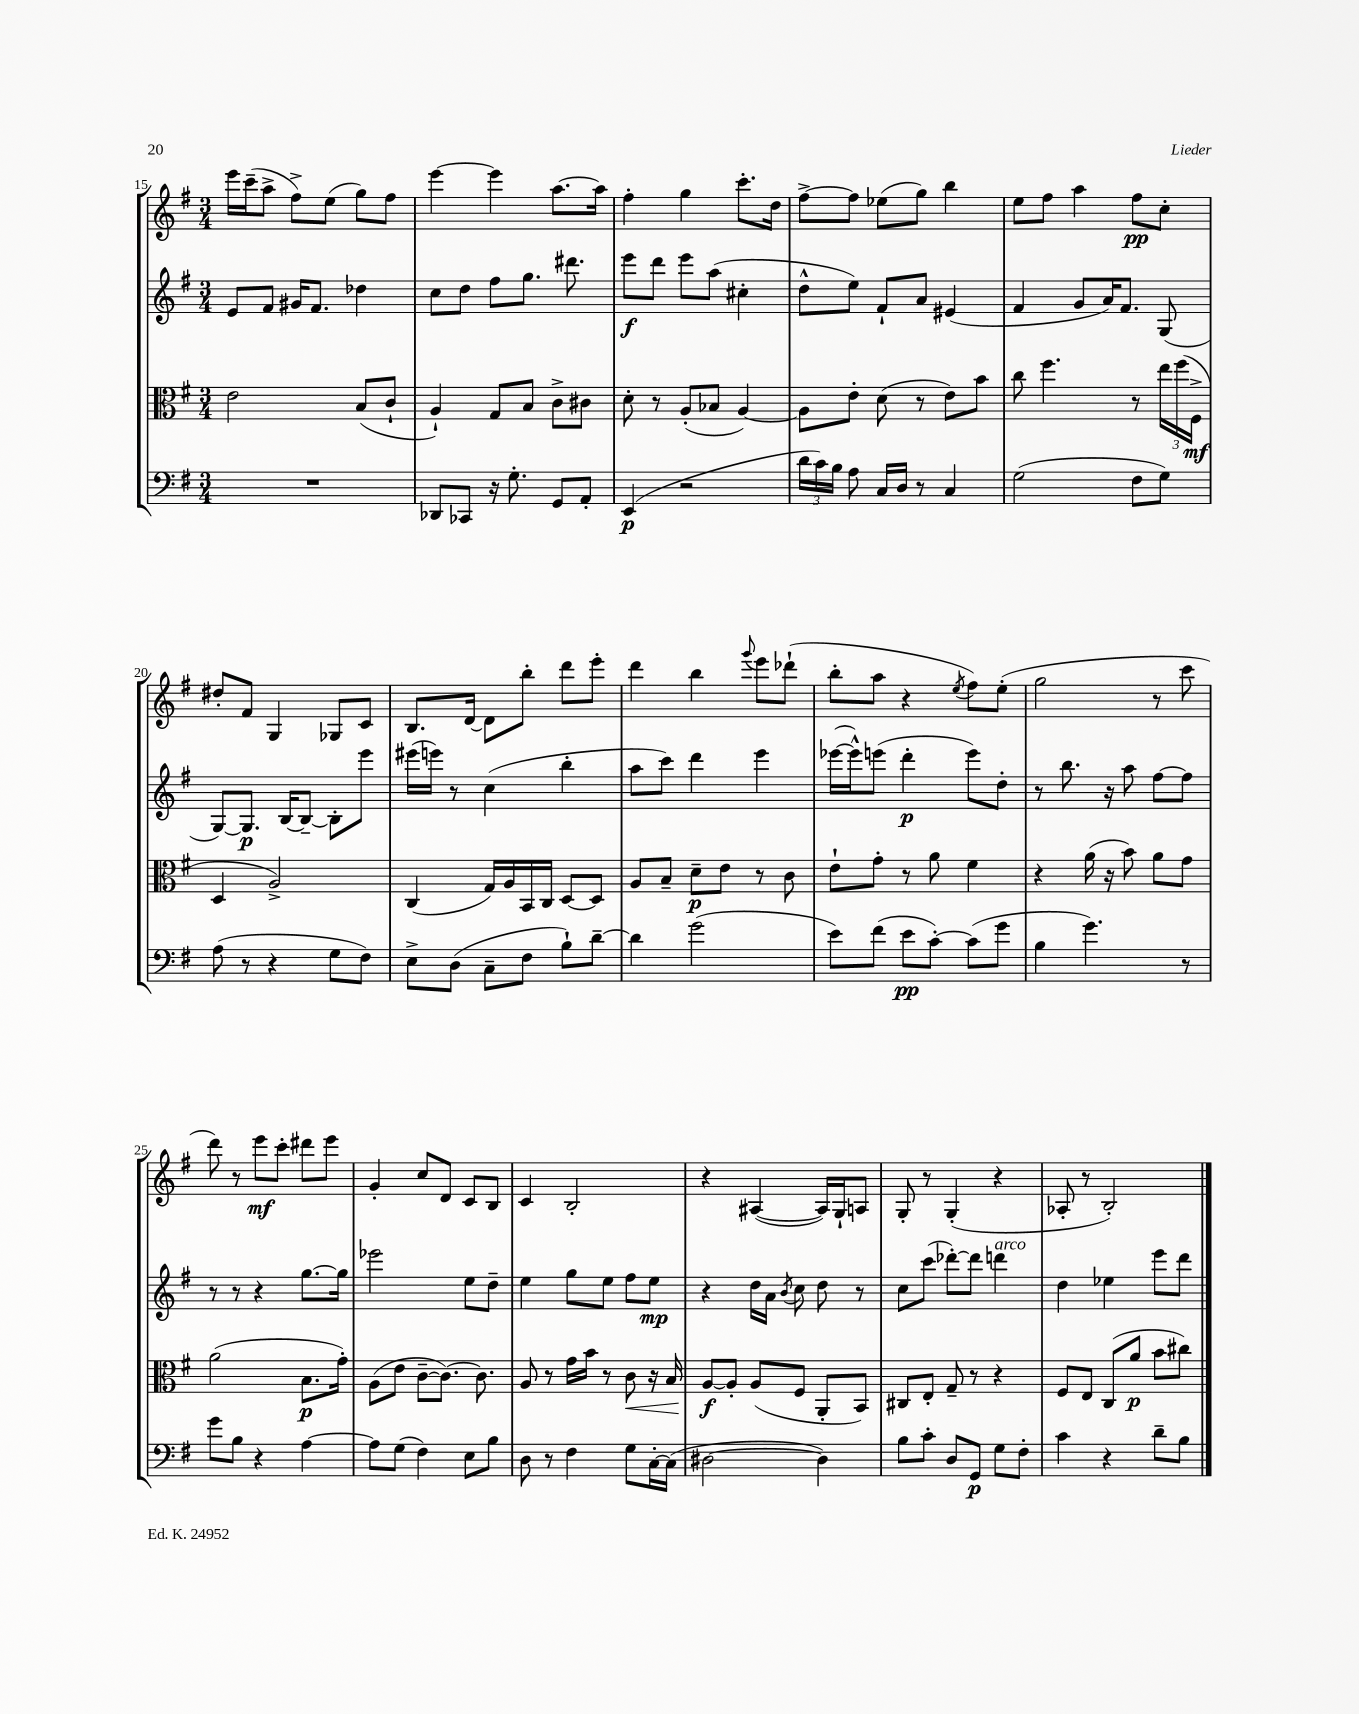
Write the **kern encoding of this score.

**kern	**kern	**kern	**kern
*staff4	*staff3	*staff2	*staff1
*clefF4	*clefC3	*clefG2	*clefG2
*k[f#]	*k[f#]	*k[f#]	*k[f#]
*M3/4	*M3/4	*M3/4	*M3/4
2.r	2e\	8e/L	16eee\LL
.	.	.	(16ccc~\J
.	.	8f#/J	8aa^\J
.	.	16g#/LK	8ff#^\L)
.	.	8.f#/J	.
.	.	.	(8ee\J
.	(8B/L	4dd-\	8gg\L)
.	8c`/J	.	8ff#\J
=	=	=	=
8DD-/L	4A`/)	8cc\L	[4eee\
8CC-/J	.	8dd\J	.
16r	8G/L	8ff#\L	4eee\]
8.G'\	.	.	.
.	8B/J	8.gg\J	.
8GG/L	8c^\L	.	[8.aa\L
.	.	8.ddd#\	.
8AA'/J	8c#\J	.	.
.	.	.	16aa\]Jk
=	=	=	=
(4EE/	8d'\	8eee\L	4ff#'\
.	8r	8ddd\J	.
2r	(8A'/L	8eee\L	4gg\
.	8B-/J	(8aa\J	.
.	[4A/)	4cc#'\	8.ccc'\L
.	.	.	16dd\Jk
=	=	=	=
24d\LL	8A\]L	8dd^^\L	[8ff#^\L
24c\)	.	.	.
24B\JJ	.	.	.
8A\	8e'\J	8ee\J)	8ff#\]J
16C/LL	(8d\	8f#`/L	(8ee-\L
16D/JJ	.	.	.
8r	8r	8a/J	8gg\J)
4C/	8e\L)	(4e#/	4bb\
.	8b\J	.	.
=	=	=	=
(2G\	8cc\	4f#/	8ee\L
.	4.ff#\	.	8ff#\J
.	.	8g/L	4aa\
.	.	16a/K)	.
.	.	8.f#/J	.
8F#\L	8r	.	8ff#\L
8G\J)	24ee\LL	(8G/	8cc'\J
.	(24ff#\	.	.
.	24F#^\JJ	.	.
=	=	=	=
(8A\	4D/	[8G/L)	8dd#'/L
8r	.	8.G/]J	8f#/J
4r	2A^/)	.	4G/
.	.	[16B/LK	.
.	.	8B~/_J	.
8G\L	.	8B'\]L	8G-/L
8F#\J)	.	8eee\J	8c/J
=	=	=	=
8E^\L	(4C/	(16eee#\LL	8.B/L
.	.	16eee\JJ)	.
(8D\J	.	8r	.
.	.	.	[16d/Jk
8C~\L	16G/LL)	(4cc\	8d\]L
.	16A/	.	.
8F#\J	16BB/	.	8bb'\J
.	16C/JJ	.	.
8B`\L)	[8D/L	4bb'\	8ddd\L
[8d~\J	8D/]J	.	8eee'\J
=	=	=	=
4d\]	8A/L	8aa\L	4ddd\
.	8B~/J	8ccc\J)	.
(2g\	8d~\L	4ddd\	4bb\
.	8e\J	.	.
.	.	.	8qqggg/
.	8r	4eee\	8eee\L
.	8c\	.	(8ddd-`\J
=	=	=	=
8e\L)	8e`\L	([16eee-\LL	8bb'\L
.	.	16eee-^^\]J)	.
(8f#\J	8g'\J	(8eee\J	8aa\J
8e\L	8r	4ddd'\	4r
[8c'\J)	8a\	.	.
.	.	.	8qee/
(8c\]L	4f#\	8eee\L)	8ff#\L)
8g\J	.	8dd'\J	(8ee'\J
=	=	=	=
4B\	4r	8r	2gg\
.	.	8.bb\	.
4.g\)	(16a\	.	.
.	16r	16r	.
.	8b\)	8aa\	.
.	8a\L	[8ff#\L	8r
8r	8g\J	8ff#\]J	8ccc\
=	=	=	=
8g\L	(2a\	8r	8ddd\)
8B\J	.	8r	8r
4r	.	4r	8eee\L
.	.	.	8ccc'\J
[4A\	8.B\L	[8.gg\L	8ddd#\L
.	.	.	8eee\J
.	16g'\Jk)	16gg\]Jk	.
=	=	=	=
8A\]L	(8A\L	2eee-\	4g'/
(8G\J	8e\J	.	.
4F#\)	[8c~\L	.	8cc/L
.	8.c\_J)	.	8d/J
8E\L	.	8ee\L	8c/L
.	8.c\]	.	.
8B\J	.	8dd~\J	8B/J
=	=	=	=
8D\	8A/	4ee\	4c/
8r	8r	.	.
4F#\	16g\LL	8gg\L	2B'/
.	16b\JJ	.	.
.	8r	8ee\J	.
8G\L	8c\	8ff#\L	.
[16C'\L	16r	8ee\J	.
(16C\]JJ	16B/	.	.
=	=	=	=
[2D#\	[8A/L	4r	4r
.	8A'/]J	.	.
.	(8A/L	16dd\LL	([4A#/
.	.	16a\JJ	.
.	.	8qb/	.
.	8F#/J	8cc\	.
4D#\])	8AA'/L	8dd\	16A#/]LL)
.	.	.	16G`/J
.	8BB/J)	8r	8A/J
=	=	=	=
8B\L	8C#/L	8cc\L	8G'/
8c'\J	8E'/J	(8ccc\J	8r
8D/L	8G~/	[8ddd-'\L)	(4G'/
8GG/J	8r	8ddd-\]J	.
8G\L	4r	4ddd\	4r
8F#'\J	.	.	.
=	=	=	=
4c\	8F#/L	4dd\	8A-'/
.	8E/J	.	8r
4r	(8C/L	4ee-\	2B'/)
.	8a/J	.	.
8d~\L	8b\L	8eee\L	.
8B\J	8cc#\J)	8ddd\J	.
==	==	==	==
*-	*-	*-	*-
